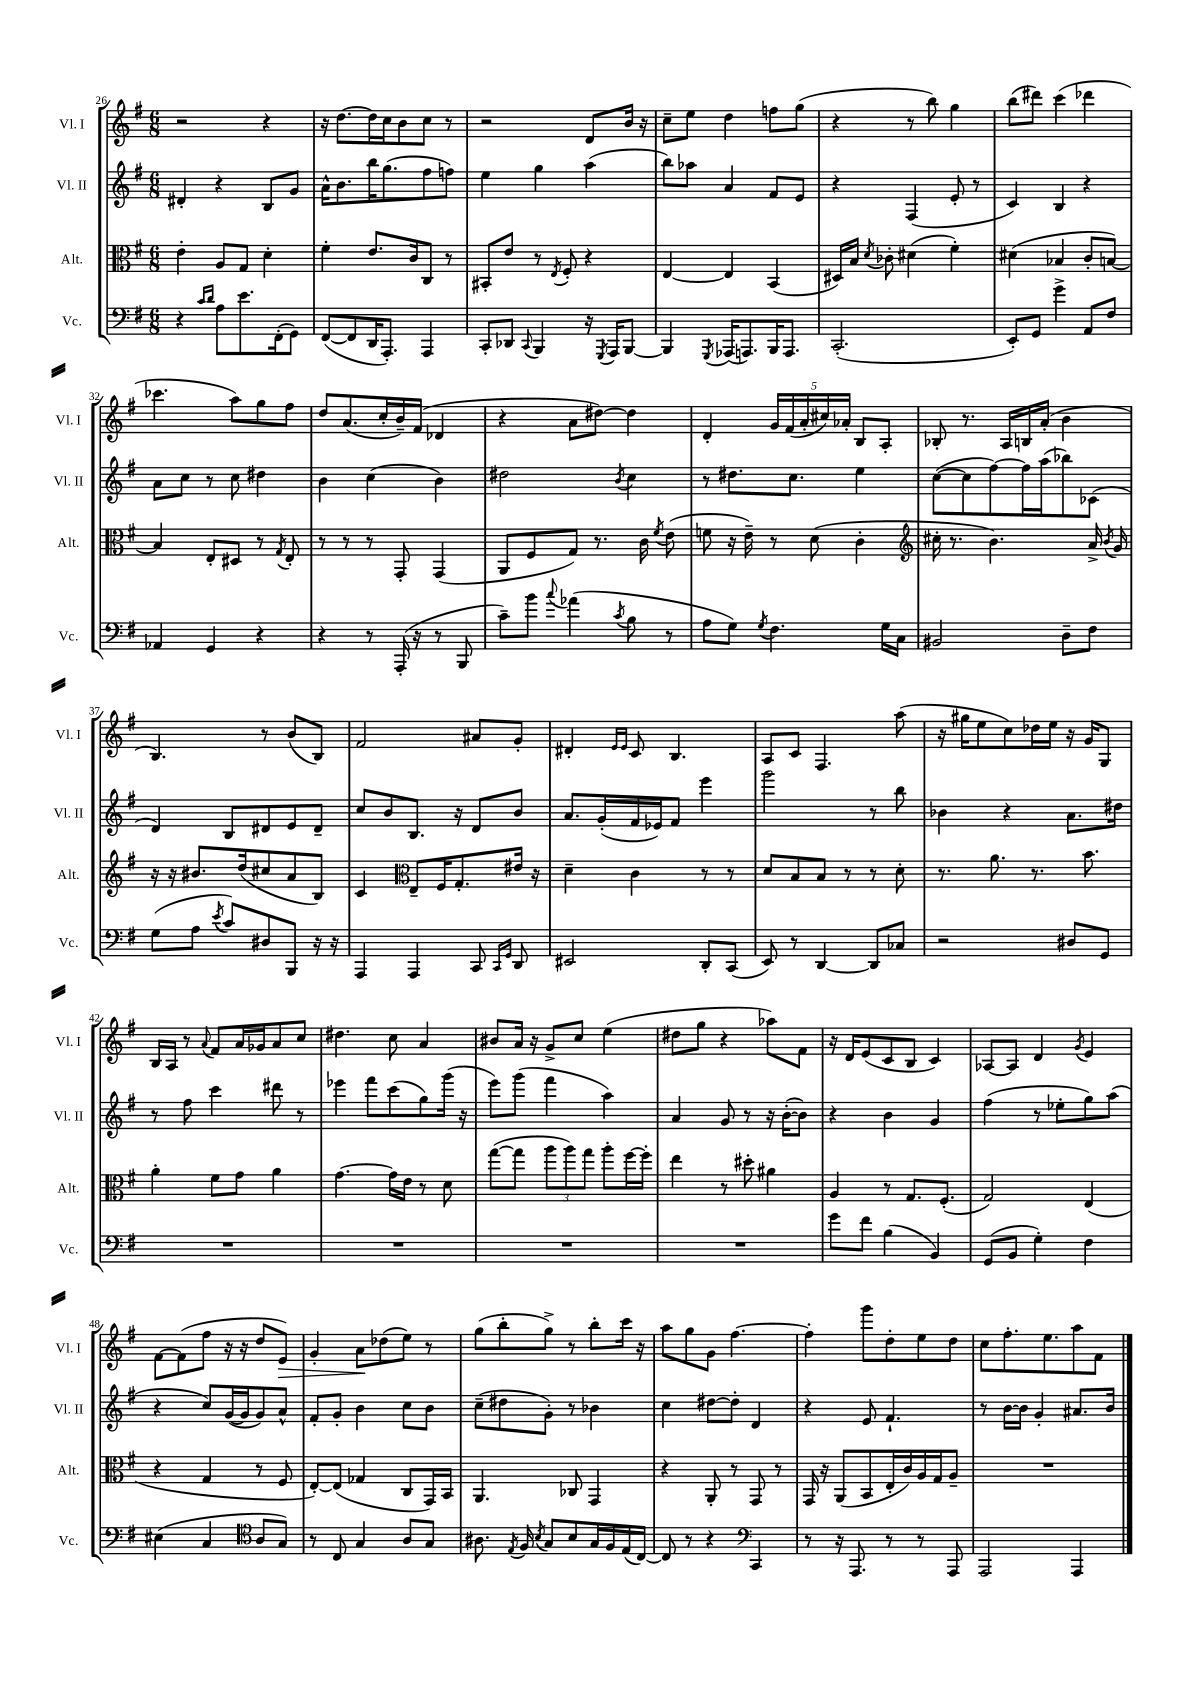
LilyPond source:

<<
\new StaffGroup <<
\new Staff = "s0" \with { instrumentName = "Vl. I" shortInstrumentName = "Vl. I" } {
    \clef treble \key g \major \numericTimeSignature \time 6/8
    \autoBeamOff r2 r4 |
    r16 d''8.[~ d''16 c''16 b'8 c''8] r8 |
    r2 d'8[ b'16] r16 |
    c''8[-- e''8] d''4 f''8[ g''8]( |
    r4 r8 b''8) g''4 |
    b''8[( dis'''8]) c'''4( des'''4 |
    ces'''4. a''8[) g''8 fis''8] |
    d''8[ a'8.( c''16-. b'16--) fis'16]( des'4 |
    r4 a'8[ dis''8]~) dis''4 |
    d'4-. \tuplet 5/4 { g'16[ fis'16( a'16-. cis''16) aes'16]-. } b8[ a8]-. |
    bes8-. r8. a16[ b16 a'16]-.( b'4 |
    b4.) r8 b'8[( b8]) |
    fis'2 ais'8[ g'8]-. |
    dis'4-. \grace { e'16[ e'16] } c'8 b4. |
    a8[ c'8] fis4. a''8( |
    r16 gis''16[ e''8 c''8) des''16 e''16] r16 g'16[ g8] |
    b16[ a16] r8 \appoggiatura { a'8 } fis'8[ a'16 ges'16 a'8 c''8] |
    dis''4. c''8 a'4 |
    bis'8[ a'16] r16 g'8[-> c''8] e''4( |
    dis''8[ g''8] r4 aes''8[) fis'8] |
    r16 d'16[ e'8( c'8 b8] c'4) |
    aes8[~ aes8] d'4 \acciaccatura { g'8 } e'4 |
    fis'8[~ fis'8( fis''8] r16 r16 d''8[ e'8]\>) |
    g'4-. a'8[\! des''8( e''8]) r8 |
    g''8[( b''8-. g''8]->) r8 b''8[-. c'''16] r16 |
    a''8[ g''8 g'8] fis''4.~ |
    fis''4-. g'''8[ d''8-. e''8 d''8] |
    c''8[ fis''8.-. e''8. a''8 fis'8] \bar "|." |
}
\new Staff = "s1" \with { instrumentName = "Vl. II" shortInstrumentName = "Vl. II" } {
    \clef treble \key g \major \numericTimeSignature \time 6/8
    \autoBeamOff dis'4-. r4 b8[ g'8] |
    a'16[-^ b'8. b''16 g''8.( fis''8 f''8]) |
    e''4 g''4 a''4( |
    b''8[) aes''8] a'4 fis'8[ e'8] |
    r4 fis4( e'8-. r8 |
    c'4) b4 r4 |
    a'8[ c''8] r8 c''8 dis''4 |
    b'4 c''4( b'4) |
    dis''2 \acciaccatura { b'8 } c''4 |
    r8 dis''8.[ c''8.] e''4 |
    c''8[~( c''8 fis''8~) fis''16 a''16( bes''8) ces'8]( |
    d'4) b8[ dis'8 e'8 dis'8]-- |
    c''8[ b'8 b8.] r16 d'8[ b'8] |
    a'8.[ g'16-.( fis'16 ees'16) fis'8] e'''4 |
    g'''2 r8 b''8 |
    bes'4 r4 a'8.[ dis''16] |
    r8 fis''8 c'''4 dis'''8 r8 |
    ees'''4 fis'''8[ c'''8( g''8) g'''16]( r16 |
    e'''8[) g'''8]( fis'''4 a''4) |
    a'4 g'8 r8 r16 b'16[~-.( b'8]) |
    r4 b'4 g'4 |
    fis''4( r8 ees''8[-. g''8) a''8]( |
    r4 c''8[) g'16~( g'16 g'8) a'8]-^ |
    fis'8[-. g'8]-. b'4 c''8[ b'8] |
    c''8[--( dis''8 g'8]-.) r8 bes'4 |
    c''4 dis''8[~ dis''8]-. d'4 |
    r4 e'8 fis'4.-! |
    r8 b'16[~ b'16] g'4-. ais'8.[ b'16] \bar "|." |
}
\new Staff = "s2" \with { instrumentName = "Alt." shortInstrumentName = "Alt." } {
    \clef alto \key g \major \numericTimeSignature \time 6/8
    \autoBeamOff e'4-. a8[ g8] d'4-. |
    fis'4-. e'8.[ c'16 c8] r8 |
    bis,8[-. e'8] r8 \acciaccatura { e8 } fis8-. r4 |
    e4~ e4 b,4( |
    dis16[) b16] \acciaccatura { d'8 } ces'8-. dis'4( fis'4-.) |
    dis'4( bes4 c'8[-. b8]~) |
    b4 e8[-. dis8] r8 \acciaccatura { g8 } e8-. |
    r8 r8 r8 g,8-. g,4( |
    a,8[ fis8 g8]) r8. c'16 \acciaccatura { fis'8 } e'8( |
    f'8 r16 e'16--) r8 d'8( c'4-. |
    \clef treble cis''16-. r8. b'4.) a'16-> \acciaccatura { b'8 } g'16 |
    r16 r16 bis'8.[ d''16( cis''8 a'8 b8]) |
    c'4 \clef alto e8[-- fis16 g8.-. eis'16] r16 |
    d'4-- c'4 r8 r8 |
    d'8[ b8 b8] r8 r8 d'8-. |
    r8. a'8. r8. b'8. |
    a'4-. fis'8[ g'8] a'4 |
    g'4.~ g'16[ e'16] r8 d'8 |
    g''8[~( g''8] \tuplet 3/2 { a''8[ a''8) g''8] } a''8[-. fis''16~ fis''16]-. |
    e''4 r8 dis''8-. ais'4 |
    a4 r8 g8.[ fis8.]-.( |
    g2) e4( |
    r4 g4 r8 fis8 |
    e8[~-.) e8]( ges4 c8[ g,16) b,16] |
    a,4. ces8 g,4 |
    r4 a,8-. r8 g,8 r8 |
    g,16 r16 a,8[( b,8 e16-. c'16) a16 g16 a8]-- |
    R2. \bar "|." |
}
\new Staff = "s3" \with { instrumentName = "Vc." shortInstrumentName = "Vc." } {
    \clef bass \key g \major \numericTimeSignature \time 6/8
    \autoBeamOff r4 \grace { c'16[ d'16] } a8[ e'8. fis,16-.( g,8]) |
    fis,8[~( fis,8 d,16 a,,8.]-.) a,,4 |
    c,8[-. des,8] \appoggiatura { c,8 } b,,4 r16 \acciaccatura { g,,8 } a,,16[ b,,8]~ |
    b,,4 \acciaccatura { g,,8 } aes,,16[( a,,8.) b,,16 a,,8.] |
    c,2.-.( |
    e,8[-.) g,8] g'4-> a,8[ fis8] |
    aes,4 g,4 r4 |
    r4 r8 a,,16-.( r16 r8 b,,8 |
    c'8[--) b'8] \appoggiatura { c''8 } aes'4( \acciaccatura { c'8 } b8 r8 |
    a8[ g8]) \acciaccatura { g8 } fis4. g16[ c16] |
    bis,2 d8[-- fis8] |
    g8[( a8] \acciaccatura { e'8 } c'8[) dis8 b,,8] r16 r16 |
    a,,4 a,,4 c,8 \grace { c,16[ g,16] } d,8 |
    eis,2 d,8[-. c,8]( |
    e,8) r8 d,4~ d,8[ ces8] |
    r2 dis8[ g,8] |
    R2. |
    R2. |
    R2. |
    R2. |
    g'8[ fis'8] b4( b,4) |
    g,8[( b,8] g4-.) fis4 |
    eis4( c4 \clef tenor a8[ g8]) |
    r8 c8 g4 a8[ g8] |
    ais8. \acciaccatura { e8 } fis16 \acciaccatura { b8 } g8[ b8 g16 fis16 e16( c16]~) |
    c8 r8 r4 \clef bass c,4 |
    r8 r16 a,,8. r8 r8 a,,8 |
    a,,2 a,,4 \bar "|." |
}
>>
>>
\layout { \context { \Score currentBarNumber = #26 } }
